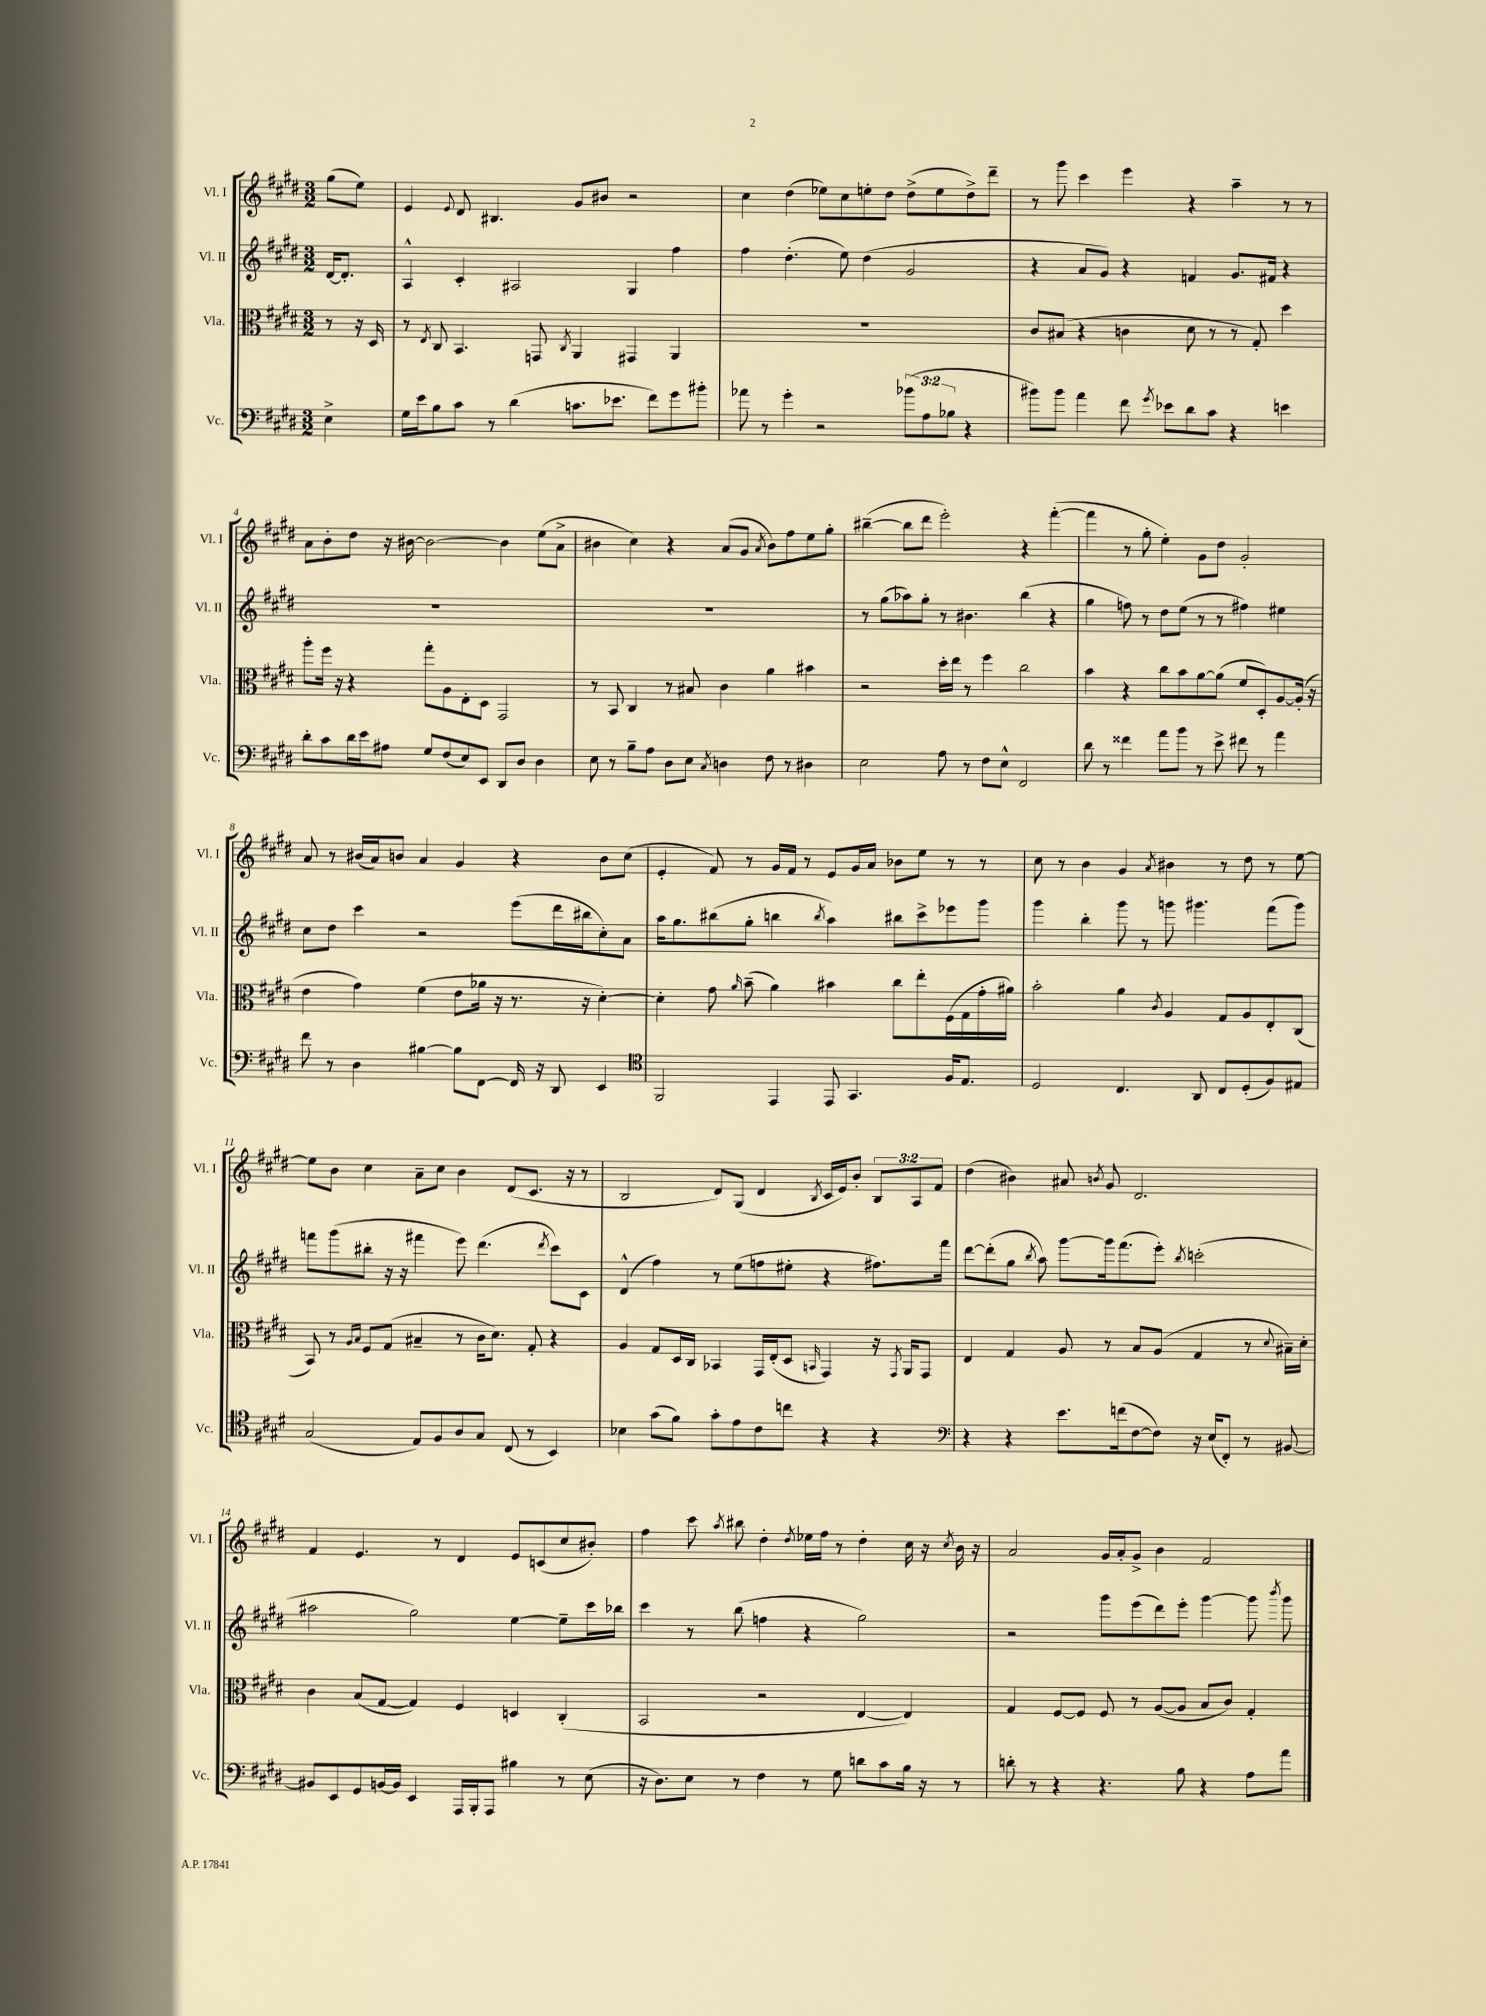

**kern	**kern	**kern	**kern
*staff4	*staff3	*staff2	*staff1
*clefF4	*clefC3	*clefG2	*clefG2
*k[f#c#g#d#]	*k[f#c#g#d#]	*k[f#c#g#d#]	*k[f#c#g#d#]
*M3/2	*M3/2	*M3/2	*M3/2
4E^	8r	[16d#	(8gg#
.	.	8.d#']	.
.	16r	.	8ee)
.	16D#	.	.
=	=	=	=
16G#	8r	4A^^	4e
16e	.	.	.
.	8qE	.	.
8B	8C#	.	.
.	.	.	8qqe
8c#	4.BB	4c#'	8d#
8r	.	.	4.B#
(4d#	.	2A#	.
.	8GG	.	.
.	8qC#	.	.
8.c	4AA	.	8g#
.	.	.	8b#
8.e-	.	.	.
.	4GG#	4G#	2r
8f#)	.	.	.
8g#	4AA	4ff#	.
8b#'	.	.	.
=	=	=	=
8a-	1.r	4ff#	4cc#
8r	.	.	.
4g#'	.	(4.dd#'	(4dd#
2r	.	.	8ee-)
.	.	8ee)	8cc#
.	.	(4dd#	8ee'
.	.	.	8dd#
(12b-	.	2g#	(8dd#^
12A	.	.	.
.	.	.	8ee
12B-	.	.	.
4r	.	.	8dd#^)
.	.	.	8ddd#~
=	=	=	=
8b#)	8c#	4r	8r
8b#	(8B#	.	8ggg#
4a	4r	8a	4ccc#
.	.	8g#)	.
8f#	4c	4r	4eee
8qg#	.	.	.
8e-	.	.	.
8d#	8d#	4f	4r
8c#	8r	.	.
4r	8r	8.g#	4aa~
.	8G#')	.	.
.	.	16f#	.
4e	4dd#	4r	8r
.	.	.	8r
=	=	=	=
8d#'	8aa'	1.r	8a
8c#	16ff#	.	8b'
.	16r	.	.
16d#	4r	.	8dd#
16e	.	.	.
8A#	.	.	16r
.	.	.	[16b#
8G#	8gg#'	.	2b#_
(8F#	8A	.	.
8E)	8E'	.	.
8EE	8D#	.	.
8DD#	2GG#	.	4b#]
8D#	.	.	.
4D#	.	.	(8ee
.	.	.	8a^
=	=	=	=
8E	8r	1.r	4b#
8r	8BB	.	.
8B~	4C#	.	4cc#)
8A	.	.	.
8D#	8r	.	4r
8E	8B#	.	.
8qC#	.	.	.
4D	4c#	.	(8a
.	.	.	8g#
.	.	.	8qa
8F#	4a	.	8b#)
8r	.	.	8ff#
4D#	4b#	.	8ee
.	.	.	8gg#'
=	=	=	=
2E	2r	8r	([4bb#~
.	.	(8gg#	.
.	.	8aa-)	8bb#]
.	.	8gg#'	8ddd#
8A	16dd#'	8r	2eee')
.	16ee	.	.
8r	8r	4.b#	.
8F#	4ff#	.	.
8E^^	.	.	.
2FF#	2cc#	(4bb	4r
.	.	4r	([4fff#'
=	=	=	=
8d#	4b	4gg#	4fff#]
8r	.	.	.
4f##	4r	8ff)	8r
.	.	8r	8gg#'
8a	8cc#	8dd#	4ee')
8b	8b	(8ee	.
8r	[8a	8r	8g#
8e^	(8a]	8r	8dd#
8f#	8f#	4ff#)	2g#'
8r	8D#')	.	.
4a	[8A	4ee#	.
.	(16A']	.	.
.	16r	.	.
=	=	=	=
8f#	4e	8cc#	8a
8r	.	8dd#	8r
4D#	4g#)	4ccc#	(16b#
.	.	.	16a)
.	.	.	8b
[4B#	(4f#	2r	4a
8B#]	8e	.	4g#
[8FF#	16a-	.	.
.	16r	.	.
16FF#]	8.r	(8eee	4r
16r	.	.	.
8DD#	.	16ddd#	.
.	16r	16bb#	.
4EE	[4d#')	8cc#')	8b
.	.	8a	(8cc#
=	=	=	=
*clefC4	*	*	*
2FF#	4d#']	16aa	4e'
.	.	8.gg#	.
.	8g#	(8bb#	8f#)
.	16qqa	.	.
.	(8b~	8gg#'	8r
4EE	4a)	4bb	16g#
.	.	.	16f#
.	.	.	8r
.	.	8qbb	.
8EE	4b#	4aa)	8e
4.GG#	.	.	16g#
.	.	.	16a
.	8cc#	8bb#	8b-
.	8ee'	8ccc#^	8ee
16F#	(16F#	8eee-	8r
8.E	16G#	.	.
.	16g#'	8ggg#	8r
.	16a#)	.	.
=	=	=	=
2D#	2b'	4ggg#	8cc#
.	.	.	8r
.	.	4bb'	4b
4.C#	4a	8ggg#	4g#
.	.	8r	.
.	8qc#	.	8qa
.	4A	8ggg	4b#
8AA	.	4.ggg#	.
8C#	8G#	.	8r
(8D#'	8A	.	8dd#
8F#)	8E'	(8fff#	8r
8E#	(8C#	8ggg#)	[8ee
=	=	=	=
(2G#	8BB)	8fff	8ee]
.	8r	(8ggg#	8b
.	16qqA	.	.
.	16qqB	.	.
.	8F#	8bb#'	4cc#
.	(8G#	16r	.
.	.	16r	.
8E)	4B#~	4fff#	8a~
8F#	.	.	8cc#
8A	8r	8eee)	4b
8G#	16c#	(4.ddd#	.
.	8.d#)	.	.
(8C#	.	.	(8d#
8r	8G#'	.	8.c#
.	.	8qddd#	.
4BB)	4r	8ccc#)	.
.	.	.	16r
.	.	8c#	8r
=	=	=	=
4B-	4A	(4d#^^	2B
(8g#	8G#	4ff#)	.
8f#)	16D#	.	.
.	16C#	.	.
8g#'	4BB-	8r	8d#)
8e	.	(8ee	(8G#
8c#	16GG#	8ff	4d#
.	(16E'	.	.
8cc	8D#	8ee#'	.
.	16qqBB	.	8qB
4r	4GG#)	4r	16c#
.	.	.	16e)
.	.	.	8b'
4r	16r	8.ff#)	12B
.	8qGG#	.	.
.	16AA	.	.
.	.	.	12A
.	8GG#	.	.
.	.	.	12f#
.	.	16fff#	.
=	=	=	=
*clefF4	*	*	*
4r	4E	[8ddd#	(4dd#
.	.	(8ddd#']	.
4r	4G#	8gg#	4b#)
.	.	8qbb	.
.	.	8aa)	.
8.e	8A	[8ggg#	8a#
.	.	.	8qb
.	8r	16ggg#]	8g#
(16f	.	(8.fff#	.
[8F#	8B	.	2.d#
8F#])	(8A	8eee')	.
.	.	8qbb	.
16r	4G#	(2ccc'	.
(16E	.	.	.
8FF#')	.	.	.
8r	8r	.	.
.	8qqd#	.	.
[8BB#	16B#~)	.	.
.	16d#'	.	.
=	=	=	=
8BB#]	4c#	2aa#	4f#
8EE	.	.	.
8GG#	(8B	.	4.e
[16BB	[8G#	.	.
16BB]	.	.	.
4EE	4G#])	2gg#)	.
.	.	.	8r
16AAA	4F#	.	4d#
16BBB'	.	.	.
8AAA	.	.	.
4B#	4D	[4ee	8e
.	.	.	(8c
8r	(4C#'	8ee~]	8cc#
(8E	.	16ccc#	8b#')
.	.	16bb-	.
=	=	=	=
16r	2BB	4ccc#	4ff#
8.D#)	.	.	.
8E	.	8r	8ccc#
.	.	.	8qaa
8r	.	(8bb	8bb#
4F#	2r	4ff	4dd#'
.	.	.	8qdd#
8r	.	4r	16ee-
.	.	.	16ff#
8G#	.	.	8r
8d	[4E	2gg#)	4dd#'
8c#	.	.	.
16B	4E])	.	16cc#
16r	.	.	16r
.	.	.	8qcc#
8r	.	.	16b
.	.	.	16r
=	=	=	=
8d'	4G#	2r	2a
8r	.	.	.
4r	[8F#	.	.
.	8F#]	.	.
4.r	8F#	8ggg#	16g#
.	.	.	16a'
.	8r	(8eee	8g#^
.	([8A	8ddd#)	4b
8B	8A]	8eee'	.
4r	8B	[4ggg#	2f#
.	8c#)	.	.
8A	4G#'	8ggg#]	.
.	.	8qbbb	.
8a	.	8ggg#	.
==	==	==	==
*-	*-	*-	*-
